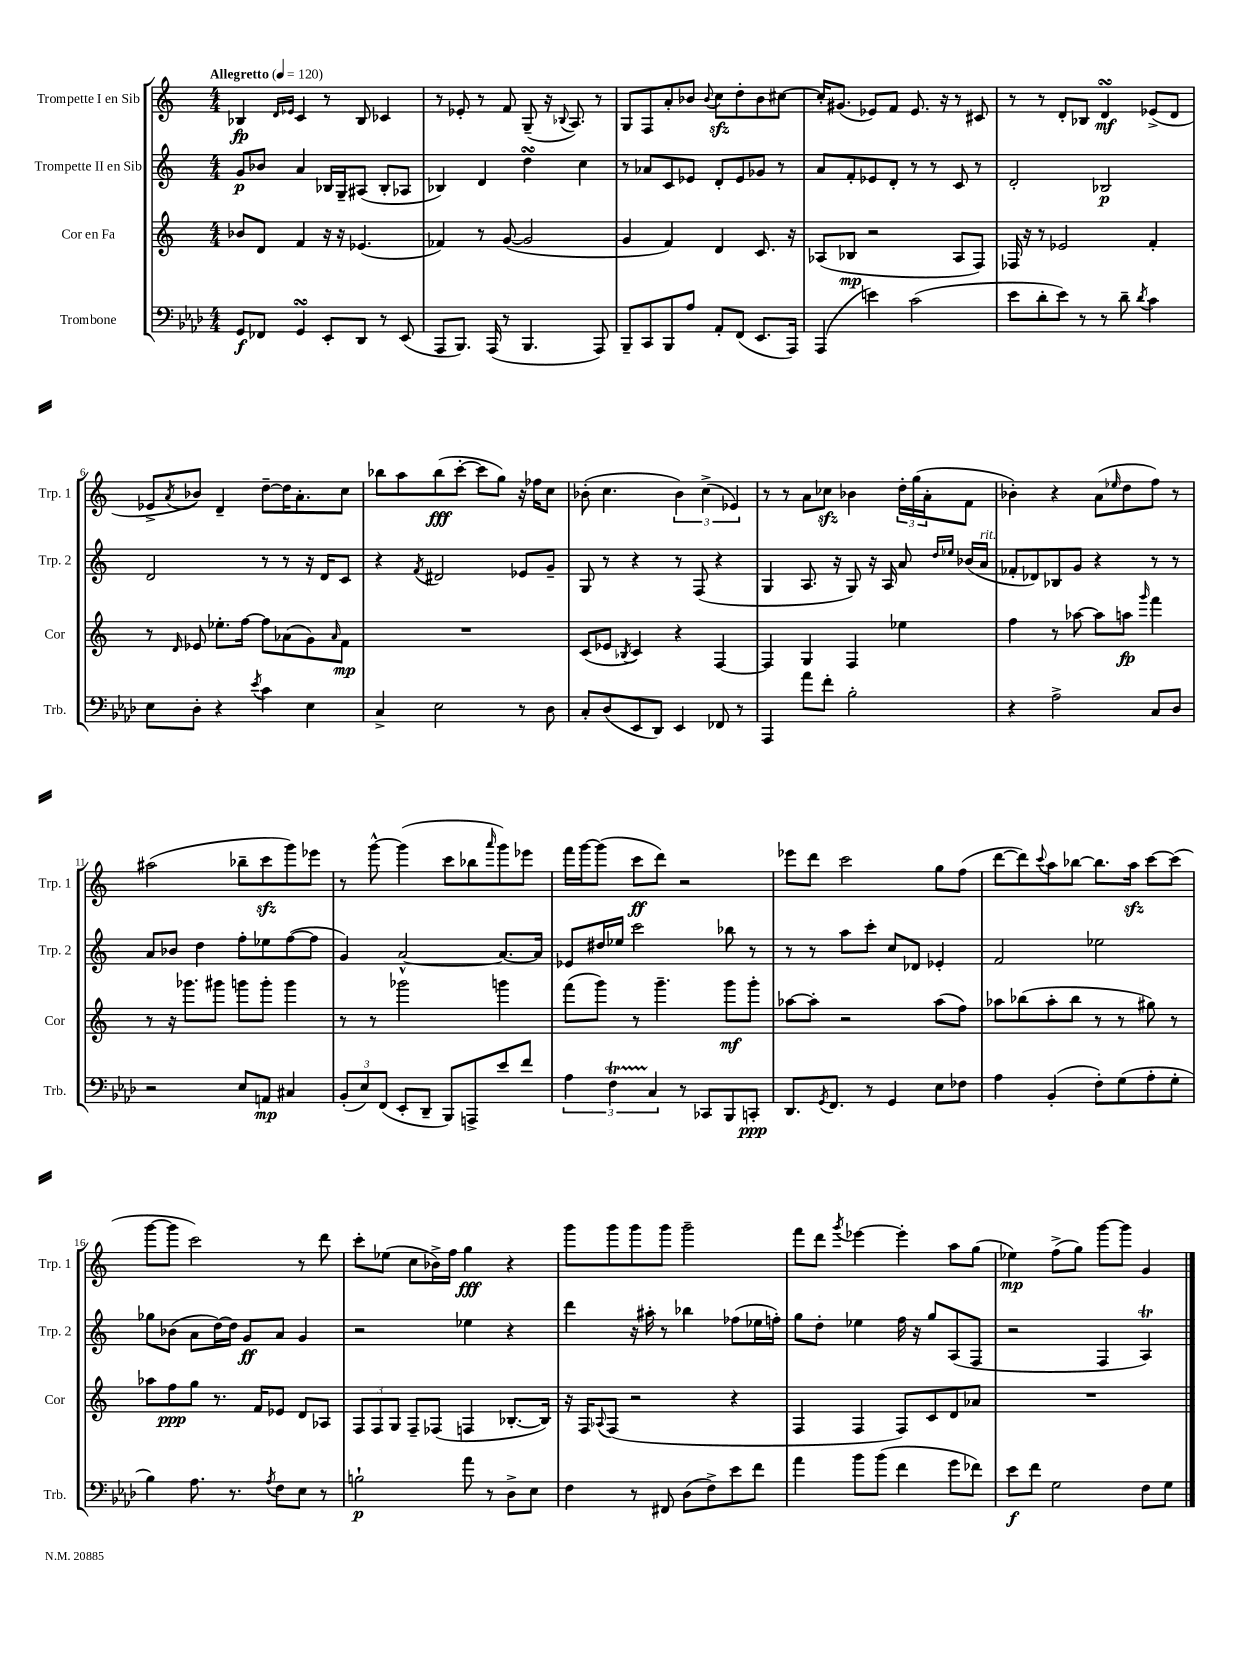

**kern	**kern	**kern	**kern
*staff4	*staff3	*staff2	*staff1
*clefF4	*clefG2	*clefG2	*clefG2
*k[b-e-a-d-]	*k[]	*k[]	*k[]
*M4/4	*M4/4	*M4/4	*M4/4
*MM120	*MM120	*MM120	*MM120
8GG/L	8b-/L	8g/L	4B-/
8FF-/J	8d/J	8b-/J	.
.	.	.	16qqd/LL
.	.	.	16qqe-/JJ
4GG/	4f/	4a/	4c/
8EE-'/L	16r	16B-/LL	8r
.	16r	16G~/J	.
8DD-/J	(4.e-/	(8A#/J	8B-/
8r	.	8B-'/L	4c-/
(8EE-/	.	8A-/J	.
=	=	=	=
8AAA-/L	4f-/)	4B-/)	8r
8.BBB-/J)	.	.	8e-'/
.	8r	4d/	8r
(16AAA-/	.	.	.
8r	([8g/	.	8f/
4.BBB-/	2g/]	4dd\	(8G~/
.	.	.	16r
.	.	.	8qqB-/
.	.	.	8.A/)
.	.	4cc\	.
8AAA-/)	.	.	8r
=	=	=	=
8BBB-~/L	4g/	8r	8G/L
8CC/	.	8a-/L	8F/
8BBB-/	4f/)	8c/	8a'/
8A-/J	.	8e-/J	8b-/J
.	.	.	8qqb-/
8AA-'/L	4d/	8d'/L	8cc\L
(8FF/J	.	8e-/	8dd'\
8.EE-/L	8.c/	8g-/J	8b-\
.	.	8r	[8cc#\J
16AAA-/Jk)	16r	.	.
=	=	=	=
(4AAA-/	(8A-/L	8a/L	16cc#'/]LK
.	.	.	(8.g#/J
.	8B-/J	8f'/	.
4e\)	2r	8e-/	8e-/L)
.	.	8d'/J	8f/J
(2c\	.	8r	8.e-/
.	.	8r	.
.	.	.	16r
.	8A-/L	8c/	8r
.	8F/J)	8r	8c#/
=	=	=	=
8e-\L	16F-/	2d'/	8r
.	16r	.	.
8d-'\	8r	.	8r
8e-\J)	2e-/	.	8d'/L
8r	.	.	8B-/J
8r	.	2B-/	4d/
8d-~\	.	.	.
8qd-/	.	.	.
4c\	4f'/	.	(8e-^/L
.	.	.	8d/J
=	=	=	=
8E-\L	8r	2d/	8e-^/L
.	16qqd/	.	8qa/
8D-'\J	8e-/	.	8b-/J)
4r	8.ee-'\L	.	4d~/
.	[16ff\Jk	.	.
8qe-/	.	.	.
4c\	8ff\]L	8r	[8dd~\L
.	(8a-\	8r	16dd\]K
.	.	.	8.a'\
4E-\	8g\)	16r	.
.	.	16d/LK	.
.	16qqa-/	.	.
.	8f\J	8c/J	8cc\J
=	=	=	=
4C^/	1r	4r	8bb-\L
.	.	.	8aa\
.	.	8qf/	.
2E-\	.	2d#/	(8bb-\
.	.	.	[8ccc'\J
.	.	.	8ccc\]L
.	.	.	8gg\J)
8r	.	8e-/L	16r
.	.	.	16ff-\LK
8D-\	.	8g~/J	8cc\J
=	=	=	=
8C'/L	(8c/L	8G/	(8b-'\
(8D-/	8e-/J	8r	4.cc\
.	8qB-/	.	.
8EE-/	4c/)	4r	.
8DD-/J)	.	.	.
4EE-/	4r	8r	6b-\)
.	.	(8F/	.
.	.	.	(6cc^\
8FF-/	[4F/	4r	.
.	.	.	6e-/)
8r	.	.	.
=	=	=	=
4AAA-/	4F/]	4G/	8r
.	.	.	8r
8a-\L	4G/	8.A/	8a\L
8f'\J	.	.	8cc-\J
.	.	16r	.
2B-'\	4F/	8G/)	4b-\
.	.	16r	.
.	.	16A/	.
.	4ee-\	8a/	24dd'\LL
.	.	.	(24gg\
.	.	.	24a'\J
.	.	16qqdd/LL	.
.	.	16qqee-/JJ	.
.	.	(16b-/LL	8f\J
.	.	16a/JJ	.
=	=	=	=
4r	4ff\	8f-'/L	4b-'\)
.	.	8d-/)	.
2A-^\	8r	8B-/	4r
.	[8aa-\	8g/J	.
.	8aa-\]L	4r	(8a\L
.	.	.	16qqee-/
.	8aa\J	.	8dd\
.	16qqggg/	.	.
8C/L	4fff\	8r	8ff\J)
8D-/J	.	8r	8r
=	=	=	=
2r	8r	8a/L	(2aa#\
.	16r	8b-/J	.
.	8.ggg-\L	.	.
.	.	4dd\	.
.	8ggg#\J	.	.
8E-/L	8ggg\L	8ff'\L	8bb-~\L
8AA/J	8ggg'\J	8ee-\	8ccc\
4C#/	4ggg\	([8ff\	8ggg\)
.	.	8ff\]J	8eee-\J
=	=	=	=
(12BB-'/L	8r	4g/)	8r
12E-/)	.	.	.
.	8r	.	[8ggg^^\
(12FF/J	.	.	.
8EE-'/L	2ggg-\	[2a^^/	(4ggg\]
8DD-~/J	.	.	.
8BBB-/L)	.	.	8ccc\L
8AAA^/	.	.	8bb-\
.	.	.	16qqaaa/
8e-/	4ggg\	8.a/_L	8ggg\)
8f/J	.	.	8eee-\J
.	.	16a/]Jk	.
=	=	=	=
6A-\	(8fff\L	8e-/L	16fff\LL
.	.	.	[16ggg\J
.	8ggg\J)	16dd#/L	(8ggg\]J
6F\	.	.	.
.	.	16ee-/JJ	.
.	8r	2ccc\	8ccc\L
6C/	.	.	.
.	4.ggg~\	.	8ddd\J)
8r	.	.	2r
8CC-/L	.	.	.
8BBB-/	8ggg\L	8bb-\	.
8CC'/J	8ggg'\J	8r	.
=	=	=	=
8.DD-/L	[8aa-\L	8r	8eee-\L
.	8aa-'\]J	8r	8ddd\J
8qGG/	.	.	.
8.FF/J	.	.	.
.	2r	8aa\L	2ccc\
8r	.	8ccc'\J	.
4GG/	.	8cc/L	.
.	.	8d-/J	.
8E-\L	(8aa-\L	4e-'/	8gg\L
8F-\J	8ff\J)	.	(8ff\J
=	=	=	=
4A-\	8aa-\L	2f/	[8ddd\L
.	(8bb-\	.	8ddd\])
.	.	.	8qqccc/
(4BB-'/	8aa-'\	.	8aa\
.	8bb-\J	.	[8bb-\J
8F'\L)	8r	2ee-\	8.bb-\]L
(8G\	8r	.	.
.	.	.	16aa\Jk
8A-'\	8gg#\)	.	[8ccc\L
8G'\J	8r	.	(8ccc\]J
=	=	=	=
4B-\)	8aa-\L	8gg-\L	[8ggg\L
.	8ff\	(8b-\J	8ggg\]J
8.A-\	8gg\J	8a\L	2ccc\)
.	8.r	[16dd\L)	.
8.r	.	16dd\]JJ	.
.	.	8g/L	.
.	16f/LK	.	.
8qA-/	.	.	.
8F\L	8e-/J	8a/J	.
8E-\J	8d/L	4g/	8r
8r	8A-/J	.	8ddd\
=	=	=	=
2B`\	12F/L	2r	8ccc'\L
.	12F/	.	.
.	.	.	(8ee-\J
.	12G/J	.	.
.	8F~/L	.	8cc\L
.	(8F-/J	.	16b-^\L)
.	.	.	16ff\JJ
8a-\	4F/	4ee-\	4gg\
8r	.	.	.
8D-^\L	[8.B-'/L	4r	4r
8E-\J	.	.	.
.	16B-/]Jk)	.	.
=	=	=	=
4F\	16r	4ddd\	8ggg\L
.	16F/LK	.	.
.	8qqA-/	.	.
.	(8F/J	.	8ggg\
8r	2r	16r	8ggg\
.	.	16aa#'\	.
8FF#/	.	8r	8ggg\J
(8D-\L	.	4bb-\	2ggg~\
8F^\)	.	.	.
8e-\	4r	(8ff-\L	.
8f\J	.	16ee-\L	.
.	.	16ff'\JJ)	.
=	=	=	=
4a-\	4F/	8gg\L	8fff\L
.	.	8dd'\J	8ddd\J
.	.	.	8qggg/
8b-\L	4F/	4ee-\	[4eee-\
(8b-\J	.	.	.
4f\	8F/L)	16ff\	4eee-'\]
.	.	16r	.
.	8c/	8gg/L	.
8g\L	8d/	(8A/	8aa\L
8f-\J)	8a-/J	8F/J	(8gg\J
=	=	=	=
8e-\L	1r	2r	4ee-\)
8f\J	.	.	.
2G\	.	.	(8ff^\L
.	.	.	8gg\J)
.	.	4F/	[8ggg\L
.	.	.	8ggg\]J
8F\L	.	4A/)	4g/
8G\J	.	.	.
==	==	==	==
*-	*-	*-	*-
